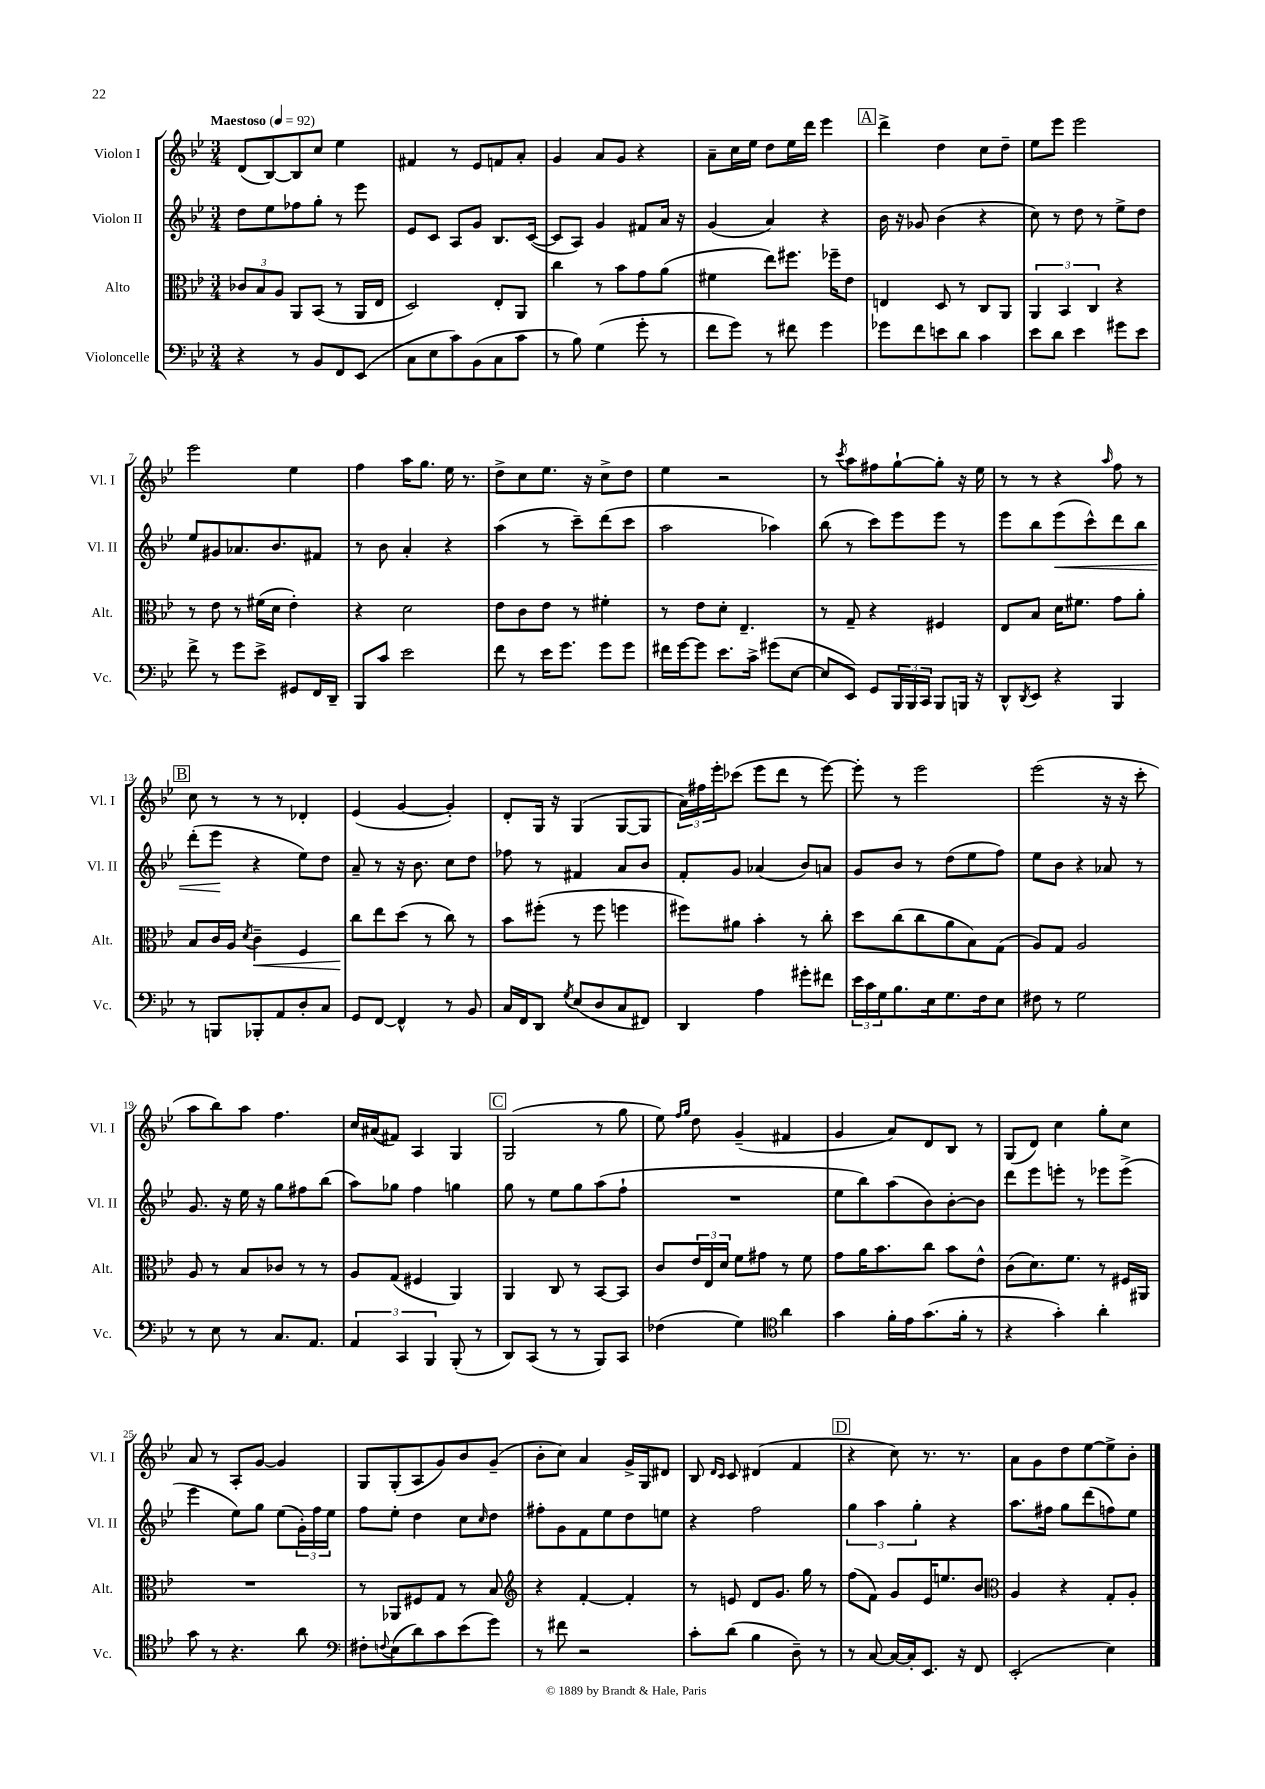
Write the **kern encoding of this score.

**kern	**kern	**kern	**kern
*staff4	*staff3	*staff2	*staff1
*clefF4	*clefC3	*clefG2	*clefG2
*k[b-e-]	*k[b-e-]	*k[b-e-]	*k[b-e-]
*M3/4	*M3/4	*M3/4	*M3/4
*MM92	*MM92	*MM92	*MM92
4r	12c-	8dd	(8d
.	12B-	.	.
.	.	8ee-	[8B-)
.	12A	.	.
8r	8AA	8ff-	8B-]
8BB-	(8BB-	8gg'	8cc
8FF	8r	8r	4ee-
(8EE-	16AA	8eee-	.
.	16E-	.	.
=	=	=	=
8C	2D)	8e-	4f#
8E-	.	8c	.
8c)	.	8A	8r
(8BB-	.	8g	8e-
8C	8E-'	8.B-	8f
8c	8AA	.	8a'
.	.	([16c	.
=	=	=	=
8r	4cc	8c]	4g
8B-)	.	8A)	.
(4G	8r	4g	8a
.	8b-	.	8g
8g'	8g	8f#	4r
8r	(8a	16a	.
.	.	16r	.
=	=	=	=
8f	4f#	(4g	8a~
8g)	.	.	16cc
.	.	.	16ee-
8r	8ee-)	4a)	8dd
8f#	8.ff#	.	16ee-
.	.	.	16ddd
4g	.	4r	4eee-
.	16ff-~	.	.
.	8e-	.	.
=	=	=	=
8g-	4E	16b-	4ddd^
.	.	16r	.
8f	.	8g-	.
8e	8D	(4b-	4dd
8d	8r	.	.
4c	8C	4r	8cc
.	8AA	.	8dd~
=	=	=	=
8e-	6AA	8cc)	8ee-
8d	.	8r	8eee-
.	6BB-	.	.
4e-	.	8dd	2eee-
.	6C	.	.
.	.	8r	.
8g#	4r	8ee-^	.
8e-	.	8dd	.
=	=	=	=
8f^	8r	8ee-	2eee-
8r	8e-	8g#	.
8g	8r	8.a-	.
8e-^	(16f#	.	.
.	16d	8.b-	.
8GG#	4e-')	.	4ee-
16FF	.	8f#	.
16DD~	.	.	.
=	=	=	=
8BBB-	4r	8r	4ff
8c	.	8b-	.
2e-	2d	4a'	16aa
.	.	.	8.gg
.	.	4r	16ee-
.	.	.	8.r
=	=	=	=
8f	8e-	(4aa	8dd^
8r	8c	.	8cc
16e-	8e-	8r	8.ee-
8.g	.	.	.
.	8r	8ccc~)	.
.	.	.	16r
8g	4f#'	(8ddd	8cc^
8g	.	8ccc	8dd
=	=	=	=
16f#	8r	2aa	4ee-
[16g	.	.	.
8g]	8e-	.	.
8.e-	8d'	.	2r
.	4.E-~	.	.
16c^	.	.	.
(8g#	.	4aa-)	.
[8E-	.	.	.
=	=	=	=
8E-]	8r	(8bb-	8r
.	.	.	8qccc
8EE-)	8G~	8r	8aa
8GG	4r	8ccc)	8ff#
24BBB-	.	8eee-	[8gg`
24BBB-	.	.	.
24CC	.	.	.
8BBB-	4F#	8eee-	8gg']
16BBB	.	8r	16r
16r	.	.	16ee-
=	=	=	=
8DD^^	8E-	8eee-	8r
8qDD	.	.	.
8EE-	8B-	8bb-	8r
4r	16d	(8eee-	4r
.	8.f#	.	.
.	.	8ccc^^)	.
.	.	.	16qqaa
4BBB-	8g	8ddd	8ff
.	8a'	8bb-	8r
=	=	=	=
8r	8B-	(8ddd'	8cc
8BBB	16c	8eee-	8r
.	16A	.	.
.	8qd	.	.
8BBB-'	4c~	4r	8r
8AA	.	.	8r
8D'	4F	8ee-)	4d-'
8C	.	8dd	.
=	=	=	=
8GG	8cc	8a~	(4e-
[8FF	8ee-	8r	.
4FF^^]	(8dd	16r	[4g
.	.	8.b-	.
.	8r	.	.
8r	8cc)	8cc	4g'])
8BB-	8r	8dd	.
=	=	=	=
16C	8b-	8ff-	8d'
16FF	.	.	.
8DD	(8ff#'	8r	16G
.	.	.	16r
8qG	.	.	.
(8E-	8r	4f#	(4G
8D	8ff#	.	.
8C	4ff	8a	[8G
8FF#)	.	8b-	8G]
=	=	=	=
4DD	8ff#)	8f'	24a)
.	.	.	24ff#
.	.	.	24eee-'
.	8a#	8g	(8ccc-
4A	4b-'	(4a-	8eee-
.	.	.	8ddd
8g#'	8r	8b-)	8r
8f#	8cc'	8a	[8eee-)
=	=	=	=
24e-	8dd	8g	8eee-']
24c	.	.	.
24G	.	.	.
8.B-	(8cc	8b-	8r
.	8cc	8r	2eee-
16E-	.	.	.
8.G	8a	(8dd	.
.	8B-)	8ee-	.
16F	.	.	.
8E-	(8G	8ff)	.
=	=	=	=
8F#	8A)	8ee-	(2eee-
8r	8G	8b-	.
2G	2A	4r	.
.	.	8a-	16r
.	.	.	16r
.	.	8r	8ccc'
=	=	=	=
8r	8A	8.g	8aa
8E-	8r	.	8bb-)
.	.	16r	.
8r	8B-	16ee-	8aa
.	.	16r	.
8.C	8c-	8gg	4.ff
.	8r	8ff#	.
8.AA	.	.	.
.	8r	(8bb-	.
=	=	=	=
6AA	8A	8aa)	16cc
.	.	.	(16a#
.	(8G	8gg-	8f#)
6CC	.	.	.
.	4F#	4ff	4A
6BBB-	.	.	.
(8BBB-'	4AA)	4gg	4G
8r	.	.	.
=	=	=	=
8DD)	4AA	8gg	(2G
(8CC	.	8r	.
8r	8C	8ee-	.
8r	8r	8gg	.
8BBB-)	[8BB-	(8aa	8r
8CC	8BB-]	8ff`	8gg
=	=	=	=
(4F-	8c	2.r	8ee-)
.	.	.	16qqff
.	.	.	16qqgg
.	24e-	.	8dd
.	24E-	.	.
.	24d	.	.
4G)	8f	.	(4g~
.	8g#	.	.
*clefC4	*	*	*
4a	8r	.	4f#
.	8f	.	.
=	=	=	=
4g	8g	8ee-	4g
.	16a	8bb-)	.
.	8.b-	.	.
16f'	.	(8aa	8a)
16e-	.	.	.
(8.g	8cc	8b-)	8d
.	8b-	[8b-'	8B-
16f'	.	.	.
8r	8e-^^	8b-]	8r
=	=	=	=
4r	(8c	8ddd	(8G
.	8.d)	8eee-	8d)
4g')	.	8eee'	4cc
.	8.f	.	.
.	.	8r	.
4a'	8r	8eee-	8gg'
.	16F#	(8eee-^	8cc
.	16AA#	.	.
=	=	=	=
8g	2.r	4eee-	8a
8r	.	.	8r
4.r	.	8ee-)	8A'
.	.	8gg	[8g
.	.	(8ee-	4g]
8a	.	24g')	.
.	.	24ff	.
.	.	24ee-	.
=	=	=	=
*clefF4	*	*	*
8F#'	8r	8ff	8G
8qqF	.	.	.
(8E-	8AA-	8ee-'	(8G'
8d)	8F#	4dd	8A
8c	8G	.	8g)
(8e-	8r	8cc	8b-
.	.	16qqcc	.
8g)	8B-	8dd	(8g~
=	=	=	=
*	*clefG2	*	*
8r	4r	8ff#'	8b-'
8f#	.	8g	8cc)
2r	[4f'	8f	4a
.	.	8ee-	.
.	4f']	8dd	16g^
.	.	.	16G
.	.	8ee	8d#
=	=	=	=
8c'	8r	4r	8B-
.	.	.	16qqd
.	.	.	16qqc
(8d	8e	.	8c
4B-	8d	2ff	(4d#
.	8.g	.	.
8D~)	.	.	4f
.	16gg	.	.
8r	8r	.	.
=	=	=	=
8r	(8ff	6gg	4r
[8C	8f)	.	.
.	.	6aa	.
16C_	8g	.	8cc)
16C']	.	.	.
.	.	6gg'	.
8.EE-	16e-	.	8.r
.	8.ee	.	.
.	.	4r	.
16r	.	.	8.r
8FF	8b-	.	.
=	=	=	=
*	*clefC3	*	*
(2EE-'	4A	8.aa	8a
.	.	.	8g
.	.	16ff#	.
.	4r	8gg	8dd
.	.	(8ddd	[8ee-
4E-)	8G'	8ff)	8ee-^]
.	8A'	8ee-	8b-'
==	==	==	==
*-	*-	*-	*-
